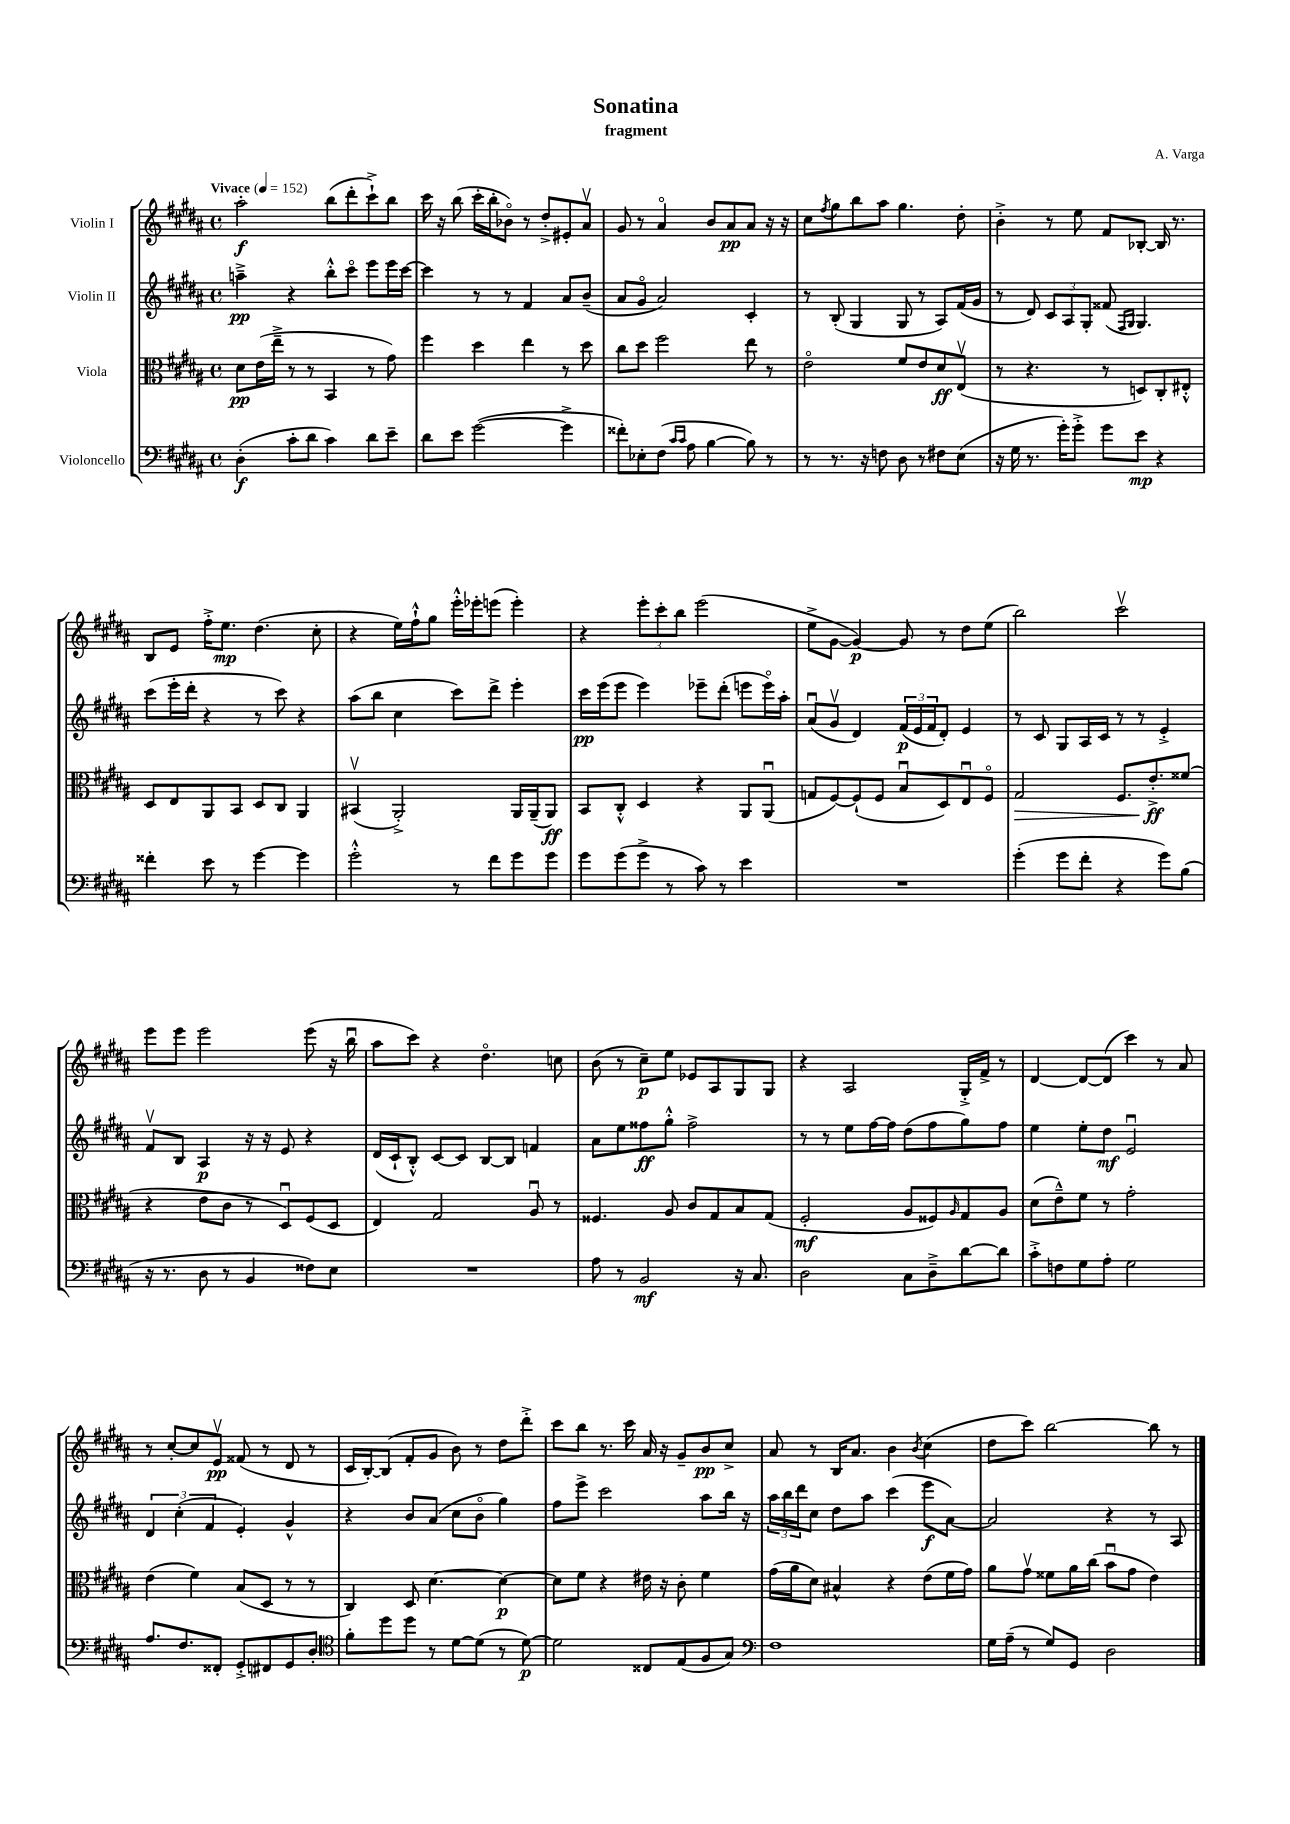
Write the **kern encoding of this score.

**kern	**dynam	**kern	**dynam	**kern	**dynam	**kern	**dynam
*part4	*part4	*part3	*part3	*part2	*part2	*part1	*part1
*staff4	*staff4	*staff3	*staff3	*staff2	*staff2	*staff1	*staff1
*I"Violoncello	*	*I"Viola	*	*I"Violin II	*	*I"Violin I	*
*clefF4	*	*clefC3	*	*clefG2	*	*clefG2	*
*k[f#c#g#d#a#]	*	*k[f#c#g#d#a#]	*	*k[f#c#g#d#a#]	*	*k[f#c#g#d#a#]	*
*M4/4	*	*M4/4	*	*M4/4	*	*M4/4	*
*met(c)	*	*met(c)	*	*met(c)	*	*met(c)	*
*MM152	*	*MM152	*	*MM152	*	*MM152	*
=1	=1	=1	=1	=1	=1	=1	=1
!	!	!	!	!	!	!LO:TX:a:B:t=Vivace	!
(4D#'\	f	8d#\L	pp	4aan~^\	pp	2aa#'\	f
.	.	(16e\L	.	.	.	.	.
.	.	16ee~^\JJ	.	.	.	.	.
8c#'\L	.	8r	.	4r	.	.	.
8d#\J	.	8r	.	.	.	.	.
4c#\)	.	4BB/	.	8bb'^^\L	.	(8bb\L	.
.	.	.	.	8ccc#\J	.	8ddd#'\	.
8d#\L	.	8r	.	8eee\L	.	8ccc#`^\)	.
8e~\J	.	8g#\)	.	16eee\L	.	8bb\J	.
.	.	.	.	[16ccc#\JJ	.	.	.
=2	=2	=2	=2	=2	=2	=2	=2
8d#\L	.	4ff#\	.	4ccc#\]	.	16ccc#\	.
.	.	.	.	.	.	16r	.
8e\J	.	.	.	.	.	(8bb\	.
([2g#\	.	4dd#\	.	8r	.	16ccc#'\LL	.
.	.	.	.	.	.	16bb'\J	.
.	.	.	.	8r	.	8b-X\J)	.
.	.	4ee\	.	4f#/	.	8r	.
.	.	.	.	.	.	8dd#'^/L	.
4g#^\]	.	8r	.	8a#/L	.	8e#X'/	.
.	.	8dd#\	.	(8b~/J	.	8a#v/J	.
=3	=3	=3	=3	=3	=3	=3	=3
8f##X'\L)	.	8cc#\L	.	8a#/L	.	8g#/	.
8E-X'\	.	8dd#\J	.	8g#/J	.	8r	.
(8F#\J	.	2ff#\	.	2a#/)	.	4a#/	.
16qqc#/LL	.	.	.	.	.	.	.
16qqc#/JJ	.	.	.	.	.	.	.
8A#\	.	.	.	.	.	.	.
[4B\	.	.	.	.	.	8b/L	.
.	.	.	.	.	.	8a#/	pp
8B\])	.	8ee\	.	4c#'/	.	8a#/J	.
8r	.	8r	.	.	.	16r	.
.	.	.	.	.	.	16r	.
=4	=4	=4	=4	=4	=4	=4	=4
8r	.	2e\	.	8r	.	8cc#\L	.
.	.	.	.	.	.	8qff#/	.
8.r	.	.	.	(8B'/	.	8gg#\	.
.	.	.	.	4G#/	.	8bb\	.
16r	.	.	.	.	.	.	.
8Fn\	.	.	.	.	.	8aa#\J	.
8D#\	.	8f#/L	.	8G#/	.	4.gg#\	.
8r	.	8e/	.	8r	.	.	.
8F#X\L	.	8d#/	ff	8A#/L)	.	.	.
(8E\J	.	(8Ev/J	.	(16f#/L	.	8dd#'\	.
.	.	.	.	16g#/JJ	.	.	.
=5	=5	=5	=5	=5	=5	=5	=5
16r	.	8r	.	8r	.	4b'^\	.
16G#\	.	.	.	.	.	.	.
8.r	.	4.r	.	8d#/)	.	.	.
.	.	.	.	12c#/L	.	8r	.
16g#'\KL)	.	.	.	.	.	.	.
.	.	.	.	12A#/	.	.	.
8g#'^\J	.	.	.	.	.	8ee\	.
.	.	.	.	12G#'/J	.	.	.
8g#\L	.	8r	.	(8f##X/	.	8f#/L	.
.	.	.	.	16qqF#/LL	.	.	.
.	.	.	.	16qqG#/JJ	.	.	.
8e\J	mp	8Dn/L)	.	4.G#/)	.	[8B-X'/J	.
4r	.	8C#'/	.	.	.	16B-/]	.
.	.	.	.	.	.	8.r	.
.	.	8E#X'^^/J	.	.	.	.	.
!!LO:LB:g=z
=6	=6	=6	=6	=6	=6	=6	=6
4f##X'\	.	8D#/L	.	(8ccc#\L	.	8B/L	.
.	.	8E/	.	16eee'\L	.	8e/J	.
.	.	.	.	16ddd#'\JJ	.	.	.
8e\	.	8AA#/	.	4r	.	16ff#'^\KL	.
.	.	.	.	.	.	8.ee\J	mp
8r	.	8BB/J	.	.	.	.	.
[4g#\	.	8D#/L	.	8r	.	(4.dd#\	.
.	.	8C#/J	.	8ccc#\)	.	.	.
4g#\]	.	4AA#/	.	4r	.	.	.
.	.	.	.	.	.	8cc#'\	.
=7	=7	=7	=7	=7	=7	=7	=7
2g#'^^\	.	(4BB#Xv/	.	(8aa#\L	.	4r	.
.	.	.	.	8bb\J	.	.	.
.	.	2AA#'^/)	.	4cc#\	.	16ee\LL)	.
.	.	.	.	.	.	16ff#`^^\J	.
.	.	.	.	.	.	8gg#\J	.
8r	.	.	.	8ccc#\L)	.	16eee'^^\LL	.
.	.	.	.	.	.	16eee-X'\J	.
8f#\L	.	.	.	8ddd#^\J	.	(8eeen\J	.
8g#\	.	16AA#/LL	.	4eee'\	.	4eee'\)	.
.	.	(16AA#~/J	.	.	.	.	.
8g#\J	.	8AA#/J)	ff	.	.	.	.
=8	=8	=8	=8	=8	=8	=8	=8
8g#\L	.	8BB/L	.	16ccc#\LL	pp	4r	.
.	.	.	.	(16eee\J	.	.	.
(8g#\	.	8C#'^^/J	.	8eee\J	.	.	.
8g#^\J	.	4D#/	.	4eee\)	.	12eee'\L	.
.	.	.	.	.	.	12ccc#'\	.
8r	.	.	.	.	.	.	.
.	.	.	.	.	.	12bb\J	.
8c#\)	.	4r	.	8eee-X~\L	.	(2eee\	.
8r	.	.	.	(8ddd#'\J	.	.	.
4e\	.	8AA#/L	.	8eeen\L	.	.	.
.	.	(8AA#u/J	.	16eee\L)	.	.	.
.	.	.	.	16aa#'\JJ	.	.	.
=9	=9	=9	=9	=9	=9	=9	=9
1r	.	8Gn/L	.	(8a#u/L	.	8ee^\L	.
.	.	[8F#/)	.	8g#v/J	.	[8g#\J	.
.	.	(8F#`/]	.	4d#/)	.	4g#/_)	p
.	.	8F#/J	.	.	.	.	.
.	.	8Bu/L	.	(24f#/LL	p	8g#/]	.
.	.	.	.	24e/	.	.	.
.	.	.	.	24f#/J	.	.	.
.	.	8D#/)	.	8d#'/J)	.	8r	.
.	.	8Eu/	.	4e/	.	8dd#\L	.
.	.	8F#/J	.	.	.	(8ee\J	.
=10	=10	=10	=10	=10	=10	=10	=10
!	!	!	!LO:HP:b	!	!	!	!
(4g#'\	.	2G#/	>	8r	.	2bb\)	.
.	.	.	.	8c#/	.	.	.
8g#\L	.	.	.	8G#/L	.	.	.
8f#'\J	.	.	.	16A#/L	.	.	.
.	.	.	.	16c#/JJ	.	.	.
4r	.	8.F#/L	.	8r	.	2ccc#v\	.
.	.	.	.	8r	.	.	.
.	.	8.e'^/	ff	.	.	.	.
8g#\L)	.	.	.	4e'^/	.	.	.
(8B\J	.	(8f##X/J	]	.	.	.	.
!!LO:LB:g=z
=11	=11	=11	=11	=11	=11	=11	=11
16r	.	4r	.	8f#v/L	.	8eee\L	.
8.r	.	.	.	.	.	.	.
.	.	.	.	8B/J	.	8eee\J	.
8D#\	.	8e\L	.	4A#/	p	2eee\	.
8r	.	8c#\J	.	.	.	.	.
4BB/	.	8r	.	16r	.	.	.
.	.	.	.	16r	.	.	.
.	.	8D#u/L)	.	8e/	.	.	.
8F##X\L)	.	(8F#/	.	4r	.	(8eee\	.
8E\J	.	8D#/J	.	.	.	16r	.
.	.	.	.	.	.	16bbu\	.
=12	=12	=12	=12	=12	=12	=12	=12
1r	.	4E/)	.	(16d#/LL	.	8aa#\L	.
.	.	.	.	16c#`/J	.	.	.
.	.	.	.	8B'^^/J)	.	8ccc#\J)	.
.	.	2G#/	.	[8c#/L	.	4r	.
.	.	.	.	8c#/J]	.	.	.
.	.	.	.	[8B/L	.	4.dd#\	.
.	.	.	.	8B/J]	.	.	.
.	.	8A#u/	.	4fn/	.	.	.
.	.	8r	.	.	.	8ccn\	.
=13	=13	=13	=13	=13	=13	=13	=13
8A#\	.	4.F##X/	.	8a#\L	.	(8b\	.
8r	.	.	.	8ee\	.	8r	.
2BB/	mf	.	.	8ff##X\	ff	8cc#~\L)	p
.	.	8A#/	.	8gg#'^^\J	.	8ee\J	.
.	.	8c#/L	.	2ff##^\	.	8e-X/L	.
.	.	8G#/	.	.	.	8A#/	.
16r	.	8B/	.	.	.	8G#/	.
8.C#/	.	.	.	.	.	.	.
.	.	(8G#/J	.	.	.	8G#/J	.
=14	=14	=14	=14	=14	=14	=14	=14
2D#\	.	2F#'/	mf	8r	.	4r	.
.	.	.	.	8r	.	.	.
.	.	.	.	8ee\L	.	2A#/	.
.	.	.	.	[16ff#\L	.	.	.
.	.	.	.	16ff#\JJ]	.	.	.
8C#\L	.	8A#/L	.	(8dd#\L	.	.	.
8D#~^\	.	8F##X/)	.	8ff#\	.	.	.
.	.	16qqA#/	.	.	.	.	.
[8d#\	.	8G#/	.	8gg#\)	.	16G#'^/LL	.
.	.	.	.	.	.	16f#^/JJ	.
8d#\J]	.	8A#/J	.	8ff#\J	.	8r	.
=15	=15	=15	=15	=15	=15	=15	=15
8c#'^\L	.	(8d#\L	.	4ee\	.	[4d#/	.
8Fn\	.	8e~^^\)	.	.	.	.	.
8G#\	.	8f#\J	.	8ee'\L	.	8d#/L_	.
8A#'\J	.	8r	.	8dd#\J	mf	(8d#/J]	.
2G#\	.	2g#'\	.	2eu/	.	4ccc#\)	.
.	.	.	.	.	.	8r	.
.	.	.	.	.	.	8a#/	.
!!LO:LB:g=z
=16	=16	=16	=16	=16	=16	=16	=16
8.A#/L	.	(4e\	.	6d#/	.	8r	.
.	.	.	.	.	.	[8cc#'/L	.
.	.	.	.	(6cc#'\	.	.	.
8.F#/	.	.	.	.	.	.	.
.	.	4f#\)	.	.	.	8cc#/]	.
.	.	.	.	6f#/	.	.	.
8FF##X'/J	.	.	.	.	.	8ev/J	pp
8GG#'^/L	.	(8B/L	.	4e'/)	.	(8f##X/	.
8FF#X/	.	8D#/J	.	.	.	8r	.
8GG#/	.	8r	.	4g#^^/	.	8d#/	.
8D#'/J	.	8r	.	.	.	8r	.
=17	=17	=17	=17	=17	=17	=17	=17
*clefC4	*	*	*	*	*	*	*
8f#'\L	.	4C#/)	.	4r	.	16c#/LL	.
.	.	.	.	.	.	[16B'/J)	.
8dd#\	.	.	.	.	.	(8B/J]	.
8dd#\J	.	8D#/	.	8b/L	.	8f#'/L	.
8r	.	[4.d#\	.	(8a#/J	.	8g#/J	.
[8d#\L	.	.	.	8cc#\L	.	8b\)	.
(8d#\J]	.	.	.	8b\J	.	8r	.
8r	.	4d#\_	p	4gg#\)	.	8dd#\L	.
[8d#\)	p	.	.	.	.	8ddd#'^\J	.
=18	=18	=18	=18	=18	=18	=18	=18
2d#\]	.	8d#\L]	.	8ff#\L	.	8ccc#\L	.
.	.	8f#\J	.	8eee^\J	.	8bb\J	.
.	.	4r	.	2ccc#\	.	8.r	.
.	.	.	.	.	.	16ccc#\	.
8C##X/L	.	16e#X\	.	.	.	16a#/	.
.	.	16r	.	.	.	16r	.
(8E/	.	8c#'\	.	.	.	8g#~/L	.
8F#/	.	4f#\	.	8aa#\L	.	8b/	pp
8G#/J)	.	.	.	16bb\Jk	.	8cc#^/J	.
.	.	.	.	16r	.	.	.
=19	=19	=19	=19	=19	=19	=19	=19
*clefF4	*	*	*	*	*	*	*
1F#	.	(16g#\LL	.	24aa#\LL	.	8a#/	.
.	.	.	.	24bb\	.	.	.
.	.	16a#\J	.	.	.	.	.
.	.	.	.	24ddd#\J	.	.	.
.	.	8d#\J)	.	8cc#\J	.	8r	.
.	.	4B#X^^/	.	8dd#\L	.	16B/KL	.
.	.	.	.	.	.	8.a#/J	.
.	.	.	.	8aa#\J	.	.	.
.	.	4r	.	(4ccc#\	.	4b\	.
.	.	.	.	.	.	8qb/	.
.	.	(8e\L	.	8eee\L	f	(4cc#\	.
.	.	16f#\L	.	[8a#\J)	.	.	.
.	.	16g#\JJ)	.	.	.	.	.
=20	=20	=20	=20	=20	=20	=20	=20
16G#\LL	.	8a#\L	.	2a#/]	.	8dd#\L	.
(16A#~\JJ	.	.	.	.	.	.	.
8r	.	8g#v\J	.	.	.	8ccc#\J)	.
8G#/L)	.	8f##X\L	.	.	.	[2bb\	.
8GG#/J	.	16a#\L	.	.	.	.	.
.	.	(16cc#\JJ	.	.	.	.	.
2D#\	.	8bu\L	.	4r	.	.	.
.	.	8g#\J	.	.	.	.	.
.	.	4e\)	.	8r	.	8bb\]	.
.	.	.	.	8A#/	.	8r	.
==	==	==	==	==	==	==	==
*-	*-	*-	*-	*-	*-	*-	*-
